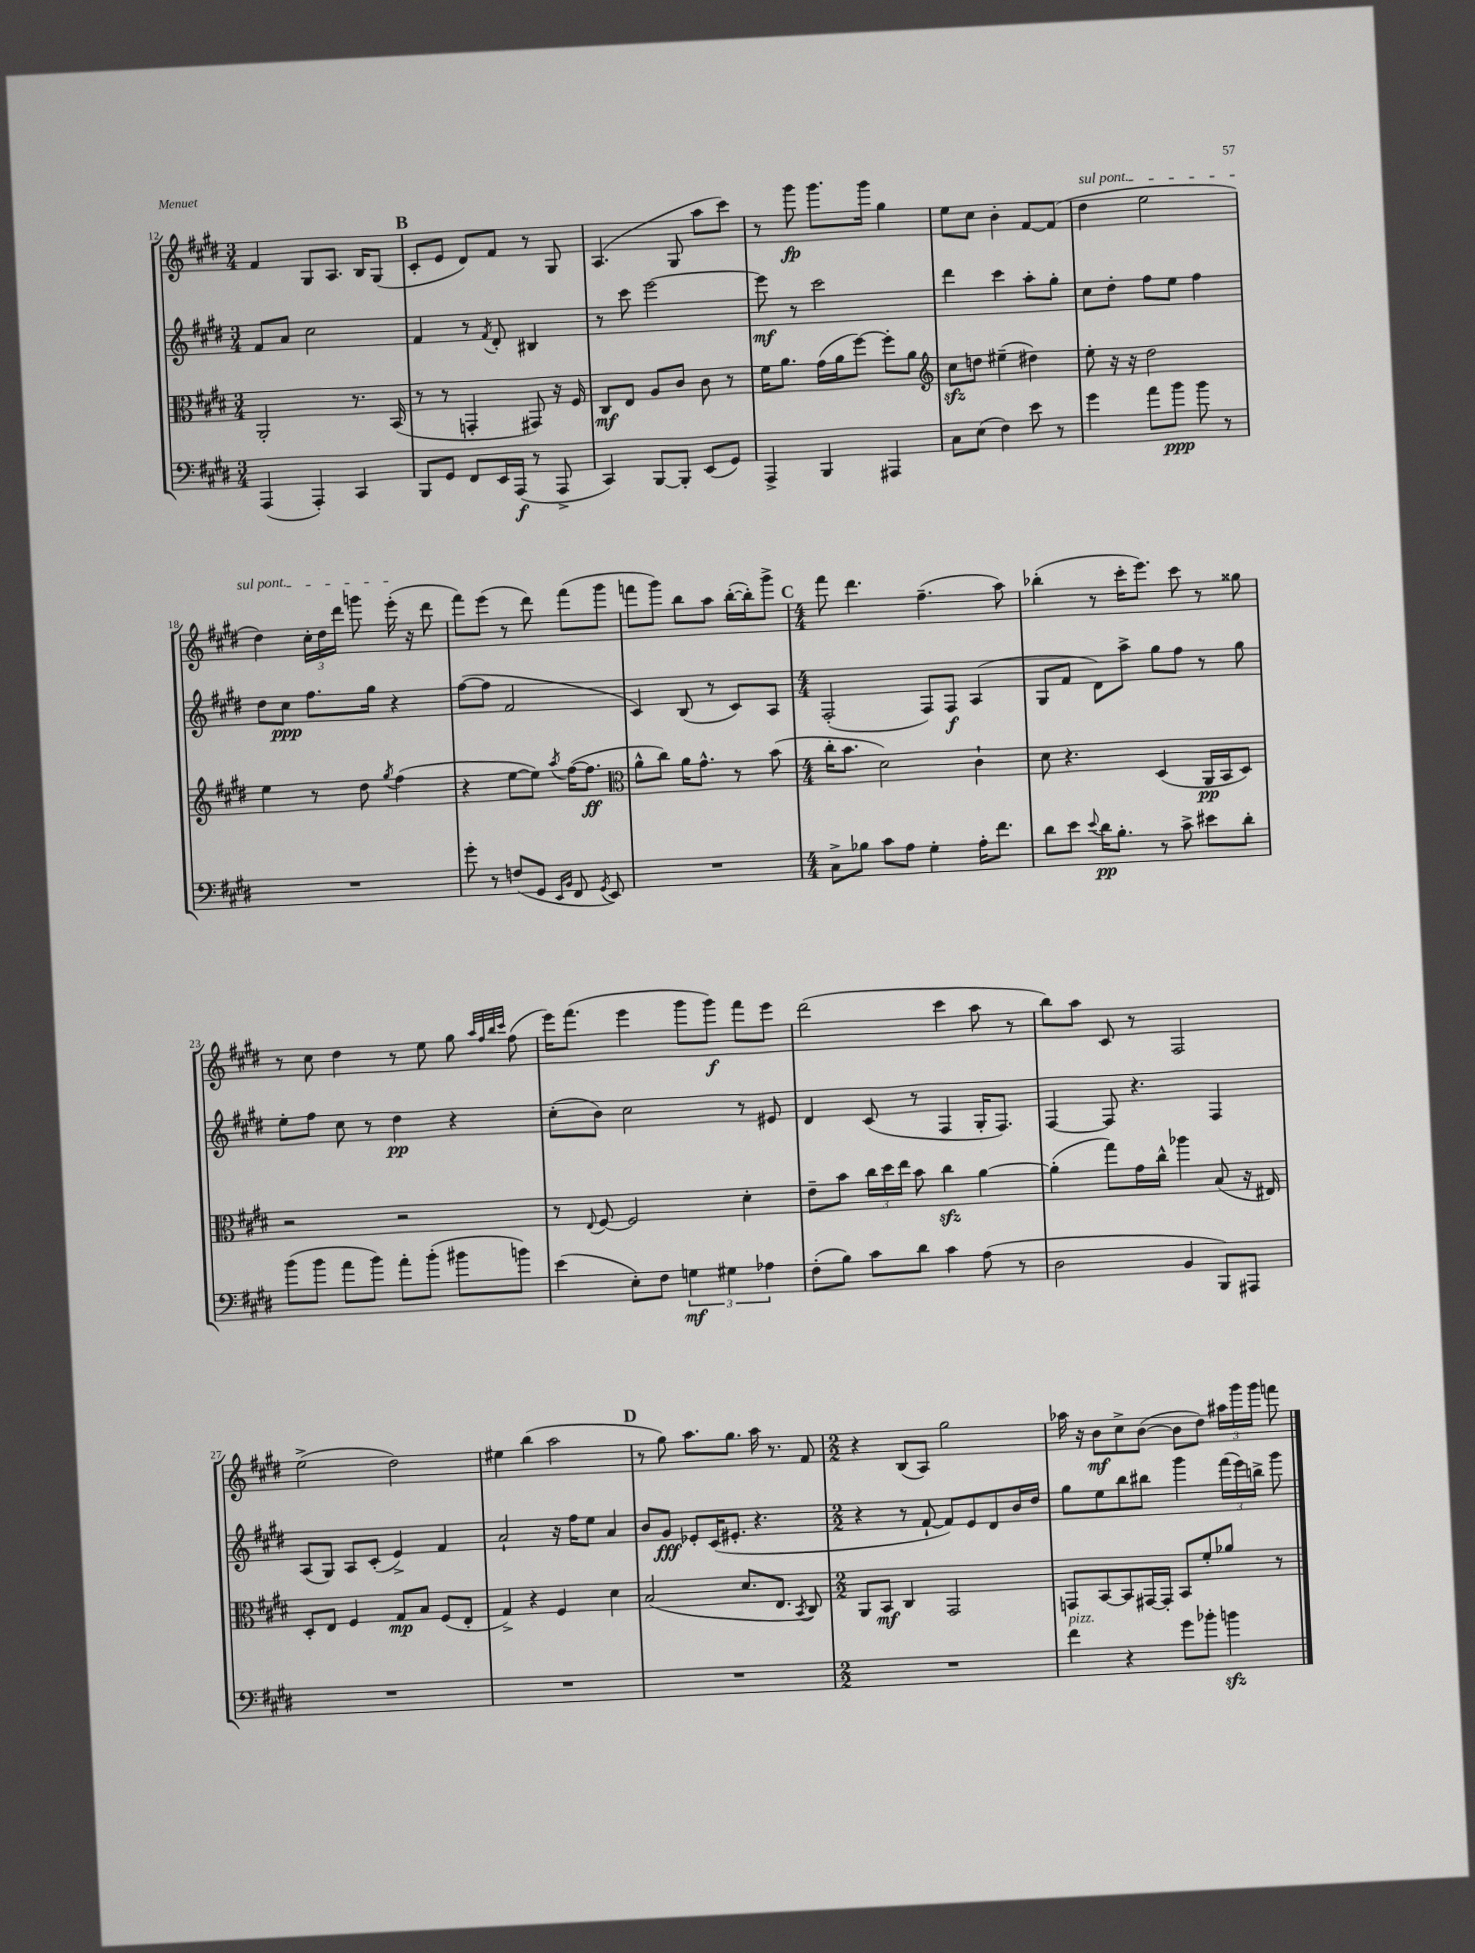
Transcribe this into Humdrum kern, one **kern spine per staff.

**kern	**kern	**kern	**kern
*staff4	*staff3	*staff2	*staff1
*clefF4	*clefC3	*clefG2	*clefG2
*k[f#c#g#d#]	*k[f#c#g#d#]	*k[f#c#g#d#]	*k[f#c#g#d#]
*M3/4	*M3/4	*M3/4	*M3/4
(4AAA	2AA'	8f#	4f#
.	.	8a	.
4AAA')	.	2cc#	8G#
.	.	.	8.A
4CC#	8.r	.	.
.	.	.	16B
.	.	.	(8G#
.	(16BB	.	.
=	=	=	=
8BBB	8r	4f#	8c#'
8GG#	8r	.	8e
8FF#	4GG'	8r	8d#)
.	.	8qf#	.
16EE	.	8d#'	8f#
(16AAA	.	.	.
8r	8GG#)	4B#	8r
8AAA^	16r	.	8G#
.	16F#	.	.
=	=	=	=
4CC#)	8C#	8r	(4.A
.	8E	8ccc#	.
[8BBB	8A	[2eee	.
8BBB']	8c#	.	8G#
(8EE	8c#	.	8aa
8GG#)	8r	.	8ccc#)
=	=	=	=
4AAA^	16f#	8eee]	8r
.	8.a	.	.
.	.	8r	8ggg#
4BBB	(16g#	2ccc#	8.ggg#
.	16a	.	.
.	[8ff#)	.	.
.	.	.	16ggg#
4AAA#	8ff#']	.	4gg#
.	8a	.	.
=	=	=	=
*	*clefG2	*	*
8C#	8cc#	4ddd#	8ee
(8E	8dd	.	8cc#
4F#)	(4ee#~	4ccc#	4b'
8e	4dd#)	8aa'	[8f#
8r	.	8gg#'	(8f#]
=	=	=	=
4g#	8ee'	8cc#	4dd#
.	16r	8dd#'	.
.	16r	.	.
8a	2dd#	8ff#	2ee
8b	.	8ee	.
8b	.	4ff#	.
8r	.	.	.
=	=	=	=
2.r	4ee	8dd#	4dd#)
.	.	8cc#	.
.	8r	8.ff#	24cc#'
.	.	.	24dd#
.	.	.	24ddd#
.	8dd#	.	8ggg
.	.	16gg#	.
.	8qgg#	.	.
.	(4ff#	4r	(16eee'
.	.	.	16r
.	.	.	8ddd#
=	=	=	=
8g#'	4r	([8ff#	8fff#)
8r	.	8ff#]	(8eee
(8F	[8ee	2f#	8r
8GG#	8ee])	.	8ddd#)
16qqEE	.	.	.
16qqBB	8qaa	.	.
8FF#	([16ff#	.	(8fff#
.	8.ff#]	.	.
8qGG#	.	.	.
8EE)	.	.	8ggg#
=	=	=	=
*	*clefC3	*	*
2.r	8a^^	4c#)	8fff
.	8cc#)	.	8ggg#)
.	16a	(8B	8bb
.	8.g#^^	.	.
.	.	8r	8aa
.	8r	8c#)	([16bb'
.	.	.	16bb'])
.	(8b	8A	8ggg#^
=	=	=	=
*M4/4	*M4/4	*M4/4	*M4/4
8C#^	16cc#'	(2F#'	8fff#
.	8.b	.	.
8B-	.	.	4.ddd#
8c#	2d#)	.	.
8A	.	.	.
4G#'	.	8F#)	(4.ff#~
.	.	8F#	.
16A'	4c#`	(4A	.
8.f#	.	.	.
.	.	.	8aa)
=	=	=	=
8d#	8d#	8G#	(4bb-'
8e	4.r	8f#	.
8qqe	.	.	.
16d#	.	8d#)	8r
8.B'	.	.	.
.	.	8aa^	16ccc#'
.	.	.	8.eee)
8r	(4D#	8gg#	.
8c#^	.	8ff#	8ccc#
8e#	16AA	8r	8r
.	16BB	.	.
8d#'	8D#)	8gg#	8gg##
=	=	=	=
(8b	2r	8ee'	8r
8b	.	8ff#	8cc#
8a	.	8cc#	4dd#
8b)	.	8r	.
8a'	2r	4dd#	8r
(8b'	.	.	8ee
8b#	.	4r	8gg#
.	.	.	32qqaa
.	.	.	32qqff#
.	.	.	32qqbb
.	.	.	32qqccc#
8b)	.	.	(8ff#
=	=	=	=
(4e	8r	(8cc#'	16eee)
.	.	.	(8.fff#
.	8qqE	.	.
.	[8F#	8b)	.
8E')	2F#]	2cc#	4eee
8F#	.	.	.
6G	.	.	8ggg#
.	.	.	8ggg#)
6G#	.	.	.
.	4d#'	8r	8fff#
6A-	.	.	.
.	.	8e#	8eee
=	=	=	=
(8F#'	8e~	4d#	(2ddd#
8B)	8b	.	.
8c#	24cc#	(8c#	.
.	24dd#	.	.
.	24ee	.	.
8d#	8b	8r	.
4c#	4cc#	4F#	4ccc#
(8A	[4a	16G#'	8aa
.	.	8.F#)	.
8r	.	.	8r
=	=	=	=
2D#	(4a']	[4F#	8bb)
.	.	.	8aa
.	8gg#)	8F#]	8c#
.	16g#	4.r	8r
.	16cc#^^	.	.
4BB	4aa-	.	2F#
8BBB)	(8B	4F#	.
8AAA#	16r	.	.
.	16E#)	.	.
=	=	=	=
1r	8D#'	(8A	(2ee^
.	8E	8G#)	.
.	4F#	8A	.
.	.	(8c#'	.
.	8G#	4e^)	2dd#)
.	8B	.	.
.	(8F#	4f#	.
.	8E'	.	.
=	=	=	=
1r	4G#^)	2a`	4ee#
.	4r	.	(4bb
.	4F#	16r	2aa
.	.	16ff#	.
.	.	8ee	.
.	4d#	4a	.
=	=	=	=
1r	(2B	8b	8r
.	.	8g#	8gg#)
.	.	8e-'	8.aa
.	.	(16c#	.
.	.	8.e#'	8.gg#
.	8.d#	.	.
.	.	4.r	16aa
.	8.E	.	8.r
.	8qBB	.	.
.	8C#)	.	8f#
=	=	=	=
*M2/2	*M2/2	*M2/2	*M2/2
1r	8AA	4r	4r
.	8BB	.	.
.	4C#	8r	(8B
.	.	[8f#`	8A)
.	2GG#	8f#])	2gg#
.	.	8e	.
.	.	8d#	.
.	.	16b	.
.	.	16dd#	.
=	=	=	=
4f#	8GG	8gg#	16aa-
.	.	.	16r
.	[8BB	8ee	8b
4r	8BB]	8bb	8cc#^
.	[16GG#	8bb#	([8b
.	16GG#']	.	.
8g#	8BB	4ggg#	8b]
8b-'	8f#'	.	8dd#)
4b	8a-	(24fff#	24aa#
.	.	24eee)	24ggg#
.	.	24bb^	24ggg#
.	8r	8ggg#	8fff
==	==	==	==
*-	*-	*-	*-
